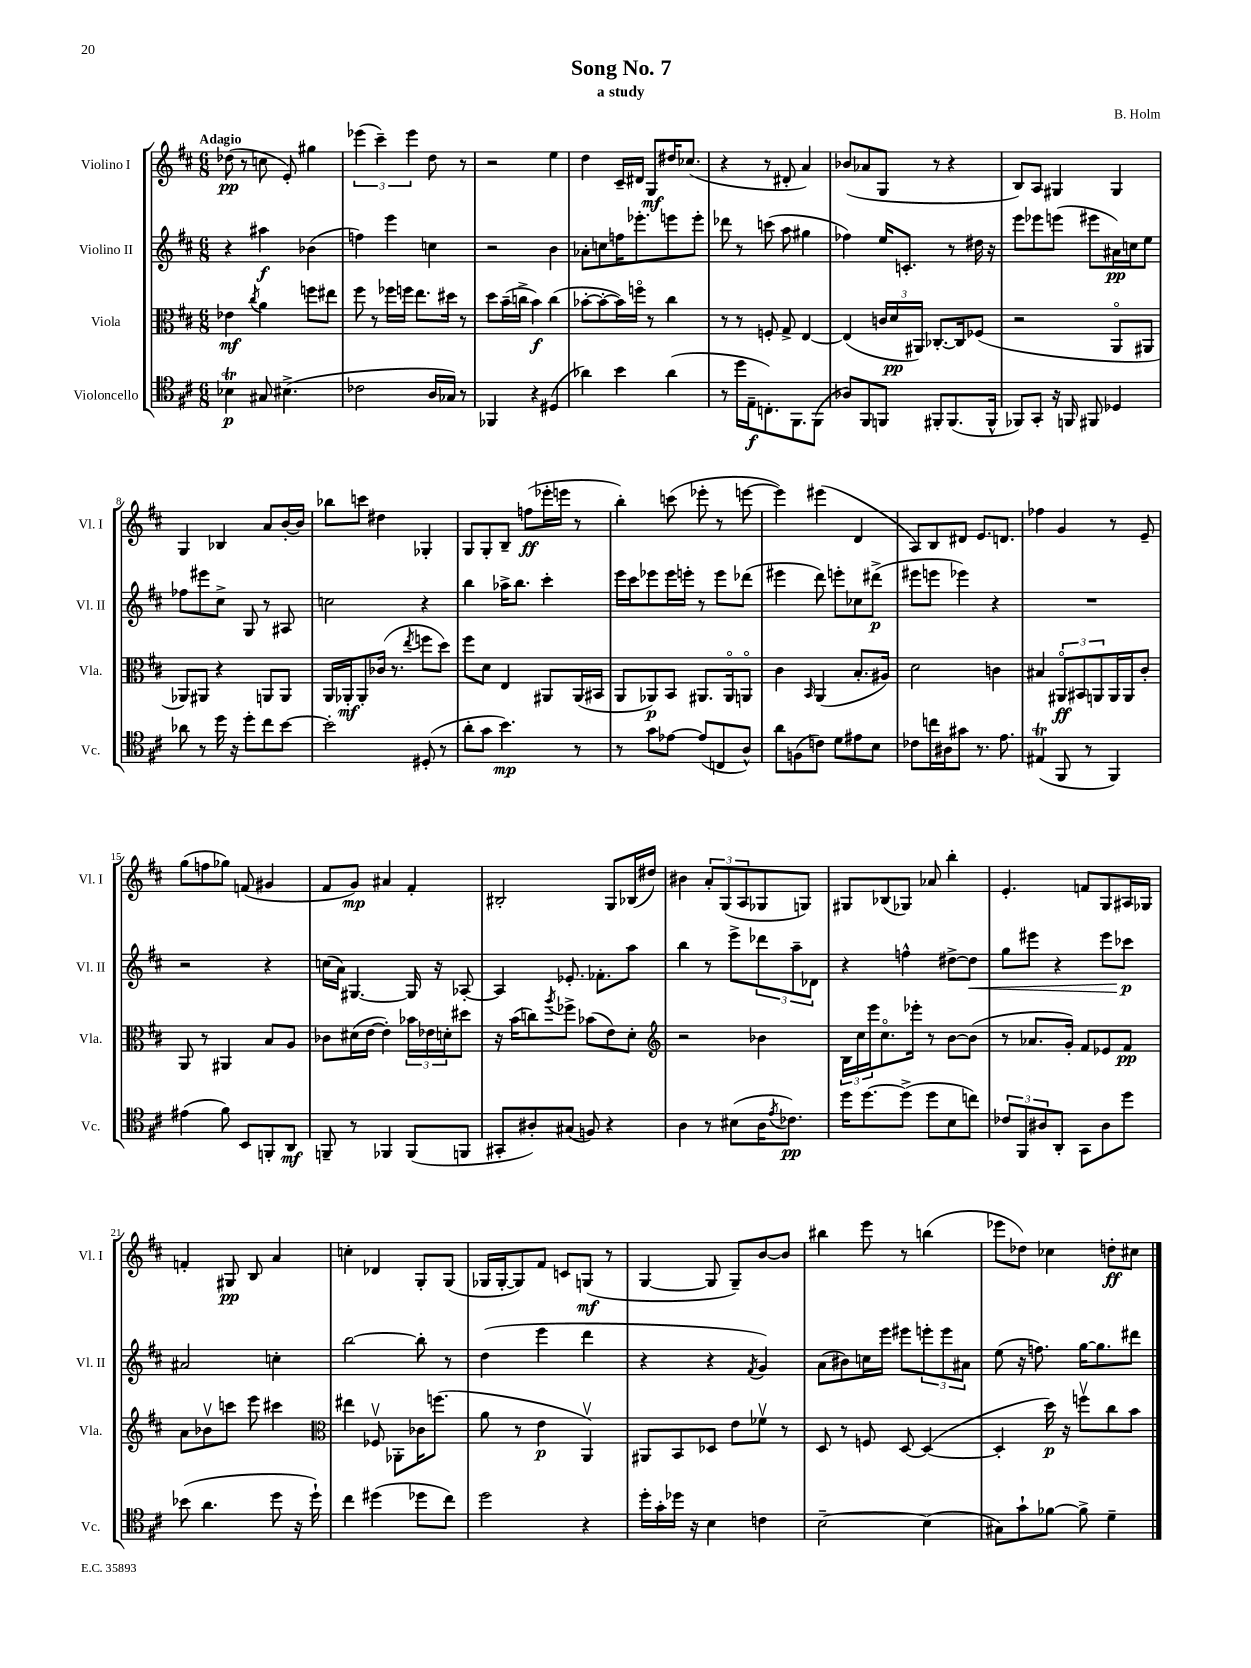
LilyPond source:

\header { title = "Song No. 7" composer = "B. Holm" subtitle = "a study" }
<<
\new StaffGroup <<
\new Staff = "s0" \with { instrumentName = "Violino I" shortInstrumentName = "Vl. I" } {
    \clef treble \key d \major \numericTimeSignature \time 6/8 \tempo "Adagio"
    des''8\pp( r8 c''8 e'8-.) gis''4 |
    \tuplet 3/2 { ees'''4( cis'''4--) ees'''4 } d''8 r8 |
    r2 e''4 |
    d''4 cis'16-- dis'16 g8\mf dis''16 ces''8.( |
    r4 r8 dis'8-. a'4) |
    bes'8( aes'8 g8 r8 r4 |
    b8) a8 gis4 gis4 |
    g4 bes4 a'8 b'16~-. b'16 |
    bes''8 c'''8 dis''4 ges4-. |
    g8 g8-. b8-- f''8\ff( ees'''16-. e'''16 r8 |
    b''4-.) c'''8( ees'''8-. r8 e'''8~ |
    e'''4) eis'''4( d'4 |
    a8) b8 dis'8 e'8. d'8. |
    fes''4 g'4 r8 e'8-- |
    g''8( f''8 ges''8) f'8( gis'4 |
    fis'8 g'8\mp) ais'4 fis'4-. |
    bis2-. g8 bes16( dis''16) |
    bis'4 \tuplet 3/2 { a'8-. g8( a8 } ges8 g8) |
    gis8 bes8( ges8) aes'8 b''4-. |
    e'4.-. f'8 g8 ais16 ges16 |
    f'4-. gis8\pp b8 a'4 |
    c''4-. des'4 g8-. g8( |
    ges16 ges16~-. ges8) fis'8 c'8 g8\mf( r8 |
    g4~ g8 g8--) b'8~ b'8 |
    bis''4 e'''8 r8 b''4( |
    ees'''8 des''8) ces''4 d''8-.\ff cis''8 \bar "|." |
}
\new Staff = "s1" \with { instrumentName = "Violino II" shortInstrumentName = "Vl. II" } {
    \clef treble \key d \major \numericTimeSignature \time 6/8
    r4 ais''4\f bes'4( |
    f''4) e'''4 c''4 |
    r2 b'4 |
    aes'8-. c''8 f''16 ees'''8.-. e'''8 e'''8-. |
    des'''8 r8 c'''8( a''8 gis''4 |
    fes''4) e''16 c'8.-. r8 dis''16 r16 |
    e'''8 ees'''8 e'''8( eis'''8 ais'16\pp) c''16 e''8 |
    fes''8 eis'''8 cis''8-> g8 r8 ais8 |
    c''2 r4 |
    b''4 aes''16-> b''8. cis'''4-. |
    e'''16 cis'''16 ees'''8 ees'''16 e'''16-. r8 e'''8 des'''8( |
    eis'''4 d'''8) e'''8-. ces''8 dis'''8->\p( |
    eis'''8 e'''8 ees'''4) r4 |
    R2. |
    r2 r4 |
    c''16( a'16) gis4.~ gis16 r16 aes8~-. |
    aes4 ees'8.-. fes'8.-. a''8 |
    b''4 r8 e'''8-> \tuplet 3/2 { des'''8 a''8-- des'8 } |
    r4 f''4-^ dis''8~-> dis''8\< |
    g''8 eis'''8 r4 eis'''8 ces'''8\p\! |
    ais'2 c''4-. |
    b''2~ b''8-. r8 |
    d''4( e'''4 d'''4 |
    r4 r4 \acciaccatura { fis'8 } g'4) |
    a'8( bis'8) c''16 e'''16 eis'''8 \tuplet 3/2 { e'''8-. e'''8 ais'8 } |
    e''8( r16 f''8.) g''16~ g''8. dis'''8 \bar "|." |
}
\new Staff = "s2" \with { instrumentName = "Viola" shortInstrumentName = "Vla." } {
    \clef alto \key d \major \numericTimeSignature \time 6/8
    ees'4\mf \acciaccatura { cis''8 } a'4 f''8 eis''8 |
    fis''8 r8 fes''16 f''16 e''8. dis''16 r8 |
    d''8 b'16--( c''16-> b'4\f) c''4( |
    bes'8~-. bes'8~-. bes'16) f''16\flageolet r8 cis''4 |
    r8 r8 f8-. g8-> e4~ |
    e4( \tuplet 3/2 { c'16 d'16\pp ais,16) } ces8.~-. ces16 fes8( |
    r2 a,8\flageolet ais,8 |
    aes,8) ais,8 r4 a,8 a,8 |
    a,16 aes,16-.\mf aes,8-. ces'16( r8. \acciaccatura { e''8 } f''8 d''8) |
    fis''8 d'8 e4 ais,8 ais,16( bis,16 |
    a,8 aes,8\p) b,8 ais,8. ais,16\flageolet a,8\flageolet |
    cis'4 \grace { b,16 } a,4( b8.-. ais16) |
    d'2 c'4 |
    bis4 \tuplet 3/2 { ais,8\flageolet\ff bis,8 a,8 } a,16 a,16 cis'8-. |
    a,8 r8 ais,4 b8 a8 |
    ces'8 dis'16( e'16~ e'4-.) \tuplet 3/2 { bes'16 ees'16 d'16-. } dis''8 |
    r16 b'16( c''8) \acciaccatura { a''8 } fes''8-> bes'8( e'8) d'8-. |
    \clef treble r2 bes'4 |
    \tuplet 3/2 { b16 cis''16 e'''16 } cis''8.\flageolet ees'''16-. r8 b'8~ b'8( |
    r8 aes'8. g'16-.) fis'8 ees'8 fis'8\pp |
    a'8 bes'8\upbow c'''8 e'''8 cis'''4 |
    \clef alto eis''4 fes8\upbow aes,8-. ces'16 f''8.( |
    a'8 r8 e'4\p a,4\upbow) |
    ais,8 b,8 des8 e'8 fes'8\upbow r8 |
    d8 r8 f8 d8~ d4~( |
    d4-. d''16\p) r16 f''8\upbow cis''8 b'8 \bar "|." |
}
\new Staff = "s3" \with { instrumentName = "Violoncello" shortInstrumentName = "Vc." } {
    \clef tenor \key d \major \numericTimeSignature \time 6/8
    bes4\trill\p gis8 bis4.->( |
    ces'2 a16 ges16) r8 |
    fes,4 r4 dis4( |
    aes'4) b'4 aes'4( |
    r8 d''16 e16--\f c8.-.) fis,8. fis,8( |
    aes8) fis,8 f,8 fis,8-. fis,8.( fis,16-^ |
    fes,8) g,8-. r16 f,16 fis,8 des4 |
    aes'8 r8 d''16 r16 d''8-. cis''8 b'8~ |
    b'2-. dis8-.( r8 |
    a'8-. g'8 b'4.\mp) r8 |
    r8 g'8 ees'8~ ees'8( c8 a8-^) |
    a'8 f8( c'8) d'8 eis'8 b8 |
    ces'8 c''16 ais16 gis'8 r8. e'8. |
    eis4\trill( fis,8 r8 fis,4) |
    eis'4( fis'8) b,8 f,8-. a,8\mf |
    f,8-- r8 fes,4 fes,8( f,8 |
    gis,8-. ais8-.) gis8( f8) r4 |
    a4 r8 bis8( a16 \acciaccatura { e'8 } ces'8.\pp) |
    d''16 d''8.~ d''8->( d''8 b8 c''8) |
    \tuplet 3/2 { ces'8 fis,8 ais8 } a,8-. g,8 ais8 d''8 |
    bes'8( a'4. d''8 r16 d''16-!) |
    cis''4 dis''4( des''8 cis''8) |
    d''2 r4 |
    d''16-. g'16-. des''16 r16 b4 c'4 |
    b2~-- b4( |
    gis8) g'8-! fes'8~ fes'8-> d'4-- \bar "|." |
}
>>
>>
